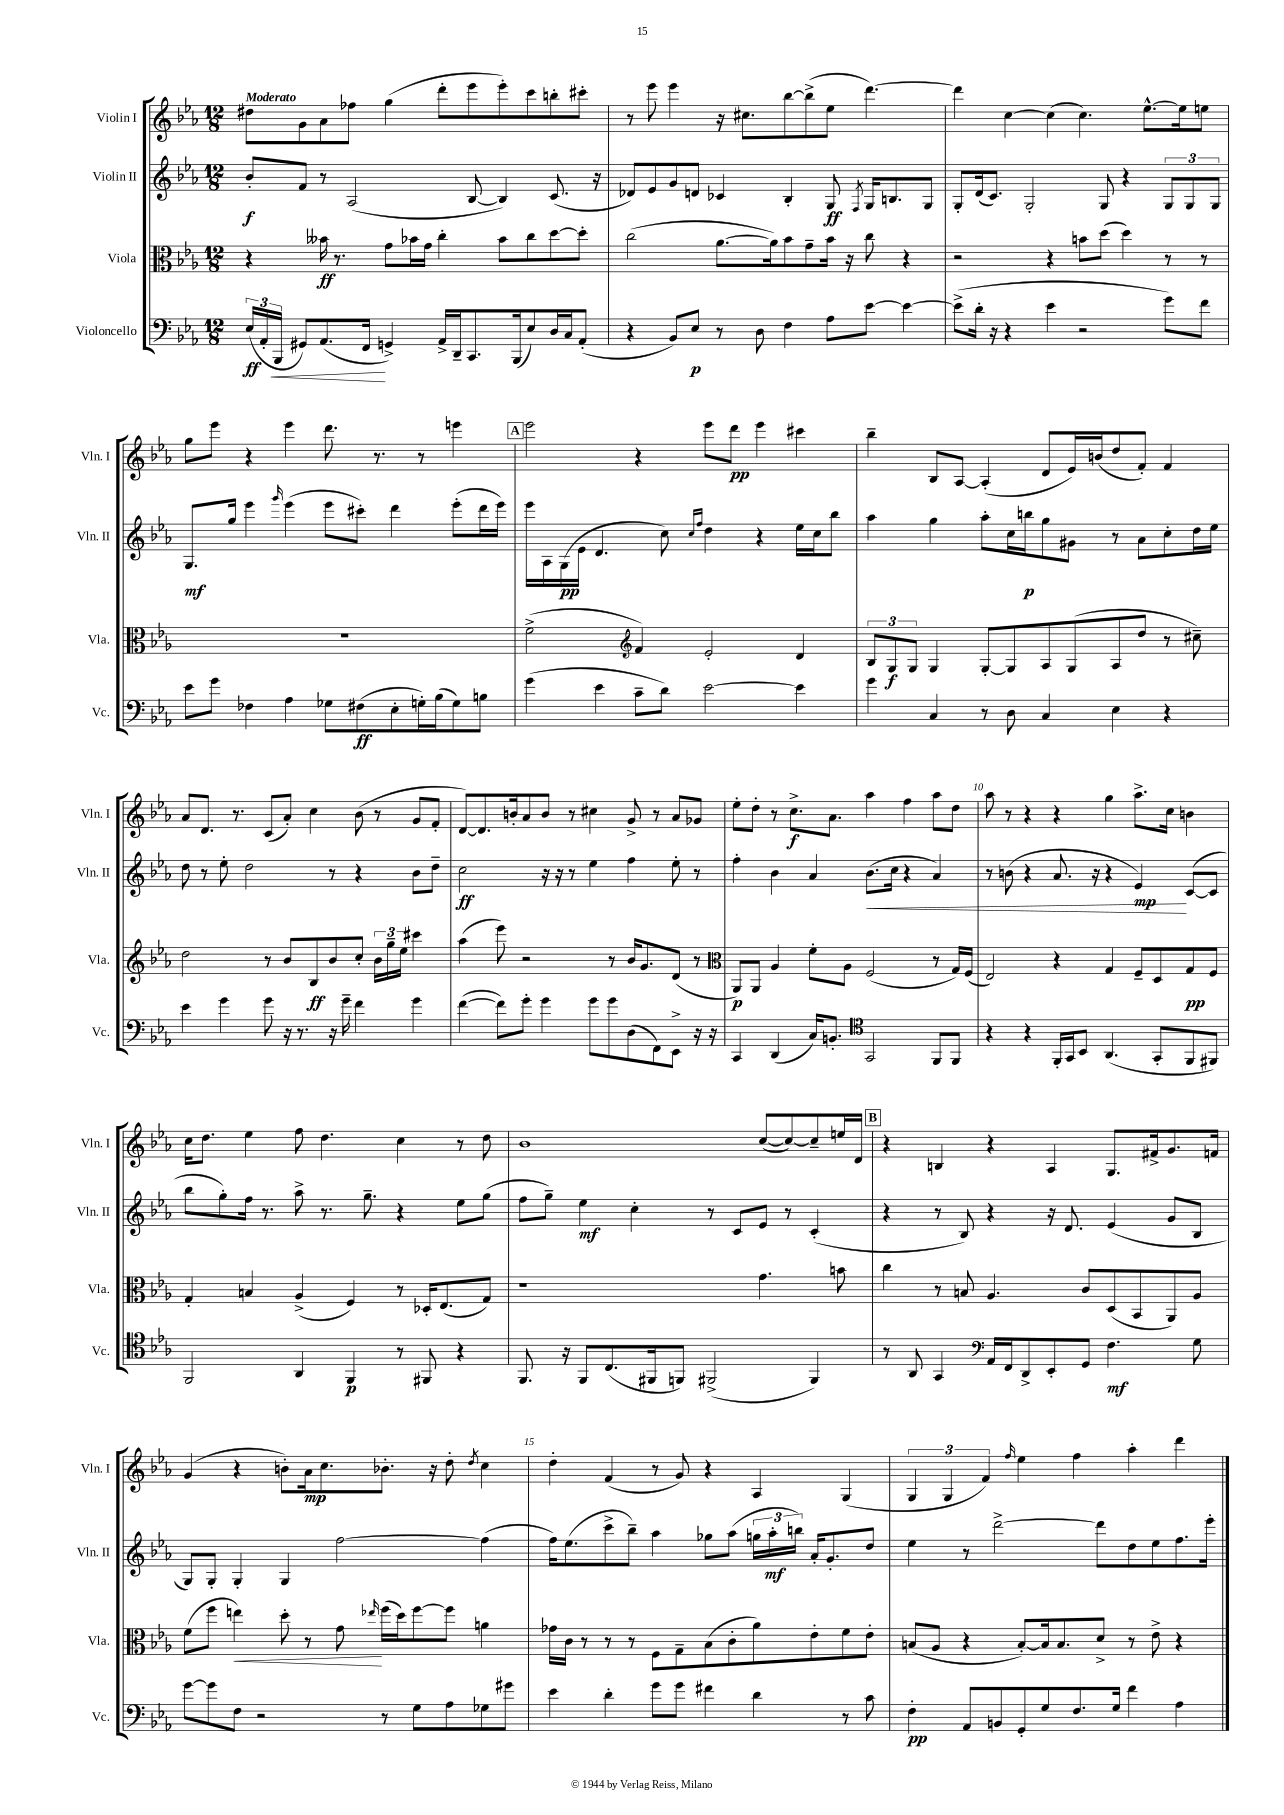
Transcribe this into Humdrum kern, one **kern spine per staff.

**kern	**kern	**kern	**kern
*staff4	*staff3	*staff2	*staff1
*clefF4	*clefC3	*clefG2	*clefG2
*k[b-e-a-]	*k[b-e-a-]	*k[b-e-a-]	*k[b-e-a-]
*M12/8	*M12/8	*M12/8	*M12/8
(24E-/LL	4r	8b-'/L	8dd#\L
24AA-'/	.	.	.
24BBB-/JJ	.	.	.
8GG#/L)	.	8f/J	8g\
(8.AA-/	16b--\	8r	8a-\
.	8.r	.	.
.	.	(2A-/	8ff-\J
16FF/Jk	.	.	.
4GG^/)	8g\L	.	(4gg\
.	16b-\L	.	.
.	16g\JJ	.	.
16AA-^/LL	4cc'\	.	8ddd'\L
16DD~/J	.	.	.
8.CC/	.	[8B-/	8eee-\
.	8b-\L	4B-/])	8eee-'\)
(16BBB-/k	.	.	.
8E-/)	8cc\	.	8ccc\
16D/L	[8dd\	(8.c/	8bb'\
16C/J	.	.	.
(8AA-'/J	8dd'\]J	.	8ccc#'\J
.	.	16r	.
=	=	=	=
4r	(2cc\	8d-/L)	8r
.	.	8e-/	8eee-\
8BB-/L)	.	8g/	4eee-\
8E-/J	.	8d/J	.
8r	[8.a-\L	4c-/	16r
.	.	.	8.cc#\L
8D\	.	.	.
.	16a-\]k)	.	.
4F\	8b-\	4B-'/	[8bb-\
.	8g~\	.	(8bb-^\]
8A-\L	16b-\Jk	8G/	8ee-\J
.	16r	.	.
.	.	8qF/	.
[8e-\J	8cc\	16G/LK	[4.ddd\)
.	.	8.B/	.
4e-\_	4r	.	.
.	.	8G/J	.
=	=	=	=
(8e-^\]L	2r	8G'/L	4ddd\]
16d'\Jk	.	(16d/k	.
16r	.	8.c/J)	.
4r	.	.	[4cc\
.	.	2G'/	.
4e-\	4r	.	(4cc\]
2r	8b\L	.	4.cc\)
.	(8dd\J	8G/	.
.	4dd\)	4r	.
.	.	.	[8.ee-^^\L
8g\L)	8r	12G/L	.
.	.	.	16ee-\]k
.	.	12G/	.
8f\J	8r	.	8ee\J
.	.	12G/J	.
=	=	=	=
8e-\L	1.r	8.G/L	8gg\L
8g\J	.	.	8eee-\J
.	.	16gg/Jk	.
4F-\	.	4eee-\	4r
.	.	16qqggg/	.
4A-\	.	(4eee-\	4eee-\
8G-\L	.	8eee-\L	8.ddd\
(8F#\	.	8ccc#'\J)	.
.	.	.	8.r
8E-'\	.	4ddd\	.
16G'\L)	.	.	8r
(16B-\J	.	.	.
8G\)	.	(8eee-'\L	4eee\
8B\J	.	16ddd\L	.
.	.	16eee-\JJ)	.
=	=	=	=
(4g\	(2f^\	16eee-\LL	2eee-\
.	.	16A-\	.
.	.	(16G\	.
.	.	16e-\JJ	.
4e-\	.	4.d/	.
*	*clefG2	*	*
8c~\L	4f/)	.	4r
8d\J)	.	8cc\)	.
.	.	16qqcc/LL	.
.	.	16qqff/JJ	.
[2e-\	2e-'/	4dd\	8eee-\L
.	.	.	8ddd\J
.	.	4r	4eee-\
4e-\]	4d/	16ee-\LL	4ccc#\
.	.	16cc\J	.
.	.	8bb-\J	.
=	=	=	=
4g\	12B-/L	4aa-\	4bb-~\
.	12G/	.	.
.	12G/J	.	.
4C/	4G/	4gg\	8B-/L
.	.	.	[8A-/J
8r	[8G'/L	8aa-'\L	(4A-'/]
8D\	8G/]	16cc\L	.
.	.	16bb\J	.
4C/	8A-/	8gg\	8d/L
.	(8G/	8g#\J	16e-/L)
.	.	.	(16b/J
4E-\	8A-/	8r	8dd/
.	8dd/J	8a-\L	8f'/J)
4r	8r	8cc'\	4f/
.	8cc#~\)	16dd\L	.
.	.	16ee-\JJ	.
=	=	=	=
4e-\	2dd\	8dd\	8a-/L
.	.	8r	8.d/J
4g\	.	8ee-'\	.
.	.	.	8.r
.	.	2dd\	.
8g\	8r	.	(8c/L
16r	8b-/L	.	8a-'/J)
8.r	.	.	.
.	8B-/	.	4cc\
16r	8b-/	8r	.
16g~\	.	.	.
4f\	8cc'/J	4r	(8b-\
.	24b-\LL	.	8r
.	24gg~\	.	.
.	24ee-\JJ	.	.
4g\	4ccc#\	8b-\L	8g/L
.	.	8dd~\J	8f'/J
=	=	=	=
([4f\	(4aa-\	2cc\	[8d/L)
.	.	.	8.d/]
8f\]L)	8eee-\)	.	.
.	.	.	16b'/k
8g'\J	2r	.	8a-/
4g\	.	16r	8b/J
.	.	16r	.
.	.	8r	8r
8g\L	.	4ee-\	4cc#\
8g\	8r	.	.
(8D\	16b-/LK	4ff\	8g^/
.	8.g/	.	.
8FF\)	.	.	8r
8EE-^\J	(8d/J	8ee-'\	8a-/L
16r	8r	8r	8g-/J
16r	.	.	.
=	=	=	=
*	*clefC3	*	*
4CC/	8AA-/L)	4ff'\	8ee-'\L
.	8AA-/J	.	8dd'\J
(4DD/	4A-/	4b-\	8r
.	.	.	8.cc^\L
16C/LK)	8f'\L	4a-/	.
8.BB'/J	.	.	8.a-\J
.	8A-\J	.	.
*clefC4	*	*	*
2GG/	(2F/	(8.b-\L	4aa-\
.	.	16cc\Jk	.
.	.	4r	4ff\
8FF/L	8r	4a-/)	8aa-\L
8FF/J	16G/LL)	.	8dd\J
.	(16F/JJ	.	.
=	=	=	=
4r	2E-/)	8r	8aa-\
.	.	(8b\	8r
4r	.	4r	4r
16FF'/LL	4r	8.a-/	4r
16GG/J	.	.	.
8BB-/J	.	.	.
.	.	16r	.
(4.AA-/	4G/	4r	4gg\
.	8F~/L	4e-/)	8.aa-^\L
8GG'/L	8D/	.	.
.	.	.	16cc\Jk
8FF/	8G/	([8c/L	4b\
8FF#/J)	8F/J	8c/]J	.
=	=	=	=
2FF/	4G'/	8bb-\L	16cc\LK
.	.	.	8.dd\J
.	.	8gg'\)	.
.	4B/	16ff\Jk	4ee-\
.	.	8.r	.
4AA-/	(4A-^/	8aa-^\	8ff\
.	.	8.r	4.dd\
4FF/	4F/)	.	.
.	.	8.gg~\	.
8r	8r	4r	4cc\
8FF#/	16D-'/LK	.	.
.	(8.E-/	.	.
4r	.	8ee-\L	8r
.	8G/J)	(8gg\J	8dd\
=	=	=	=
8.FF/	1r	8ff\L	1b-
.	.	8gg~\J)	.
16r	.	.	.
8FF/L	.	4ee-\	.
(8.C/	.	.	.
.	.	4cc'\	.
16FF#/k	.	.	.
8FF/J)	.	.	.
(2FF#^/	.	8r	.
.	.	8c/L	.
.	4.g\	8e-/J	([8cc/L
.	.	8r	8cc/_)
4FF#/)	.	(4c'/	8cc~/]
.	8b\	.	16ee/L
.	.	.	16d/JJ
=	=	=	=
8r	4cc\	4r	4r
8AA-/	.	.	.
4GG/	8r	8r	4B/
.	8B/	8B-/)	.
*clefF4	*	*	*
16AA-/LL	4.A-/	4r	4r
16FF/J	.	.	.
8DD^/	.	.	.
8EE-'/	.	16r	4A-/
.	.	8.d/	.
8GG/J	8c/L	.	.
4.F\	(8D/	(4e-/	8.G/L
.	8BB-/	.	.
.	.	.	16f#^/k
.	8AA-/)	8g/L	8.g/
8G\	8A-/J	8B-/J	.
.	.	.	16f/Jk
=	=	=	=
[8g\L	(8f\L	8G/L)	(4g/
8g\]	8ff\J	8G'/J	.
8F\J	4ee\)	4G'/	4r
2r	.	.	.
.	8dd'\	4G/	8b'\L)
.	8r	.	16a-\k
.	.	.	8.cc\
.	8g\	[2ff\	.
.	16qqee-/	.	.
8r	(16ff\LL	.	8.b-'\J
.	16dd\J)	.	.
8G\L	[8ff\	.	.
.	.	.	16r
8A-\	8ff\]J	.	8dd'\
.	.	.	8qdd/
8G-\	4a\	(4ff\]	4cc\
8g#\J	.	.	.
=	=	=	=
4e-\	16g-\LL	16ff\LK)	4dd'\
.	16c\JJ	(8.ee-\	.
.	8r	.	.
4d'\	8r	8ccc^\	(4f/
.	8r	8bb-~\J)	.
8g\L	8F\L	4aa-\	8r
8g\J	8G~\	.	8g/)
4f#\	(8B-\	8gg-\L	4r
.	8c'\	(8aa-\J	.
4d\	8a-\)	24gg\LL	4A-/
.	.	24aa-'\	.
.	.	24bb\JJ)	.
.	8e-'\	16a-'/LK	.
.	.	8.g'/	.
8r	8f\	.	(4G/
8c\	8e-'\J	8dd/J	.
=	=	=	=
4F'\	(8B/L	4ee-\	6G/
.	8A-/J	.	.
.	.	.	6G/
8AA-/L	4r	8r	.
.	.	.	6f/)
8BB/	.	[2ddd^\	.
.	.	.	16qqff/
8GG'/	[8B'/L)	.	4ee-\
8G/	16B/]k	.	.
.	8.B/	.	.
8.F/	.	.	4ff\
.	8d^/J	8ddd\]L	.
16G/Jk	.	.	.
4f\	8r	8dd\	4aa-'\
.	8e-^\	8ee-\	.
4A-\	4r	8.ff\	4ddd\
.	.	16eee-'\Jk	.
==	==	==	==
*-	*-	*-	*-
